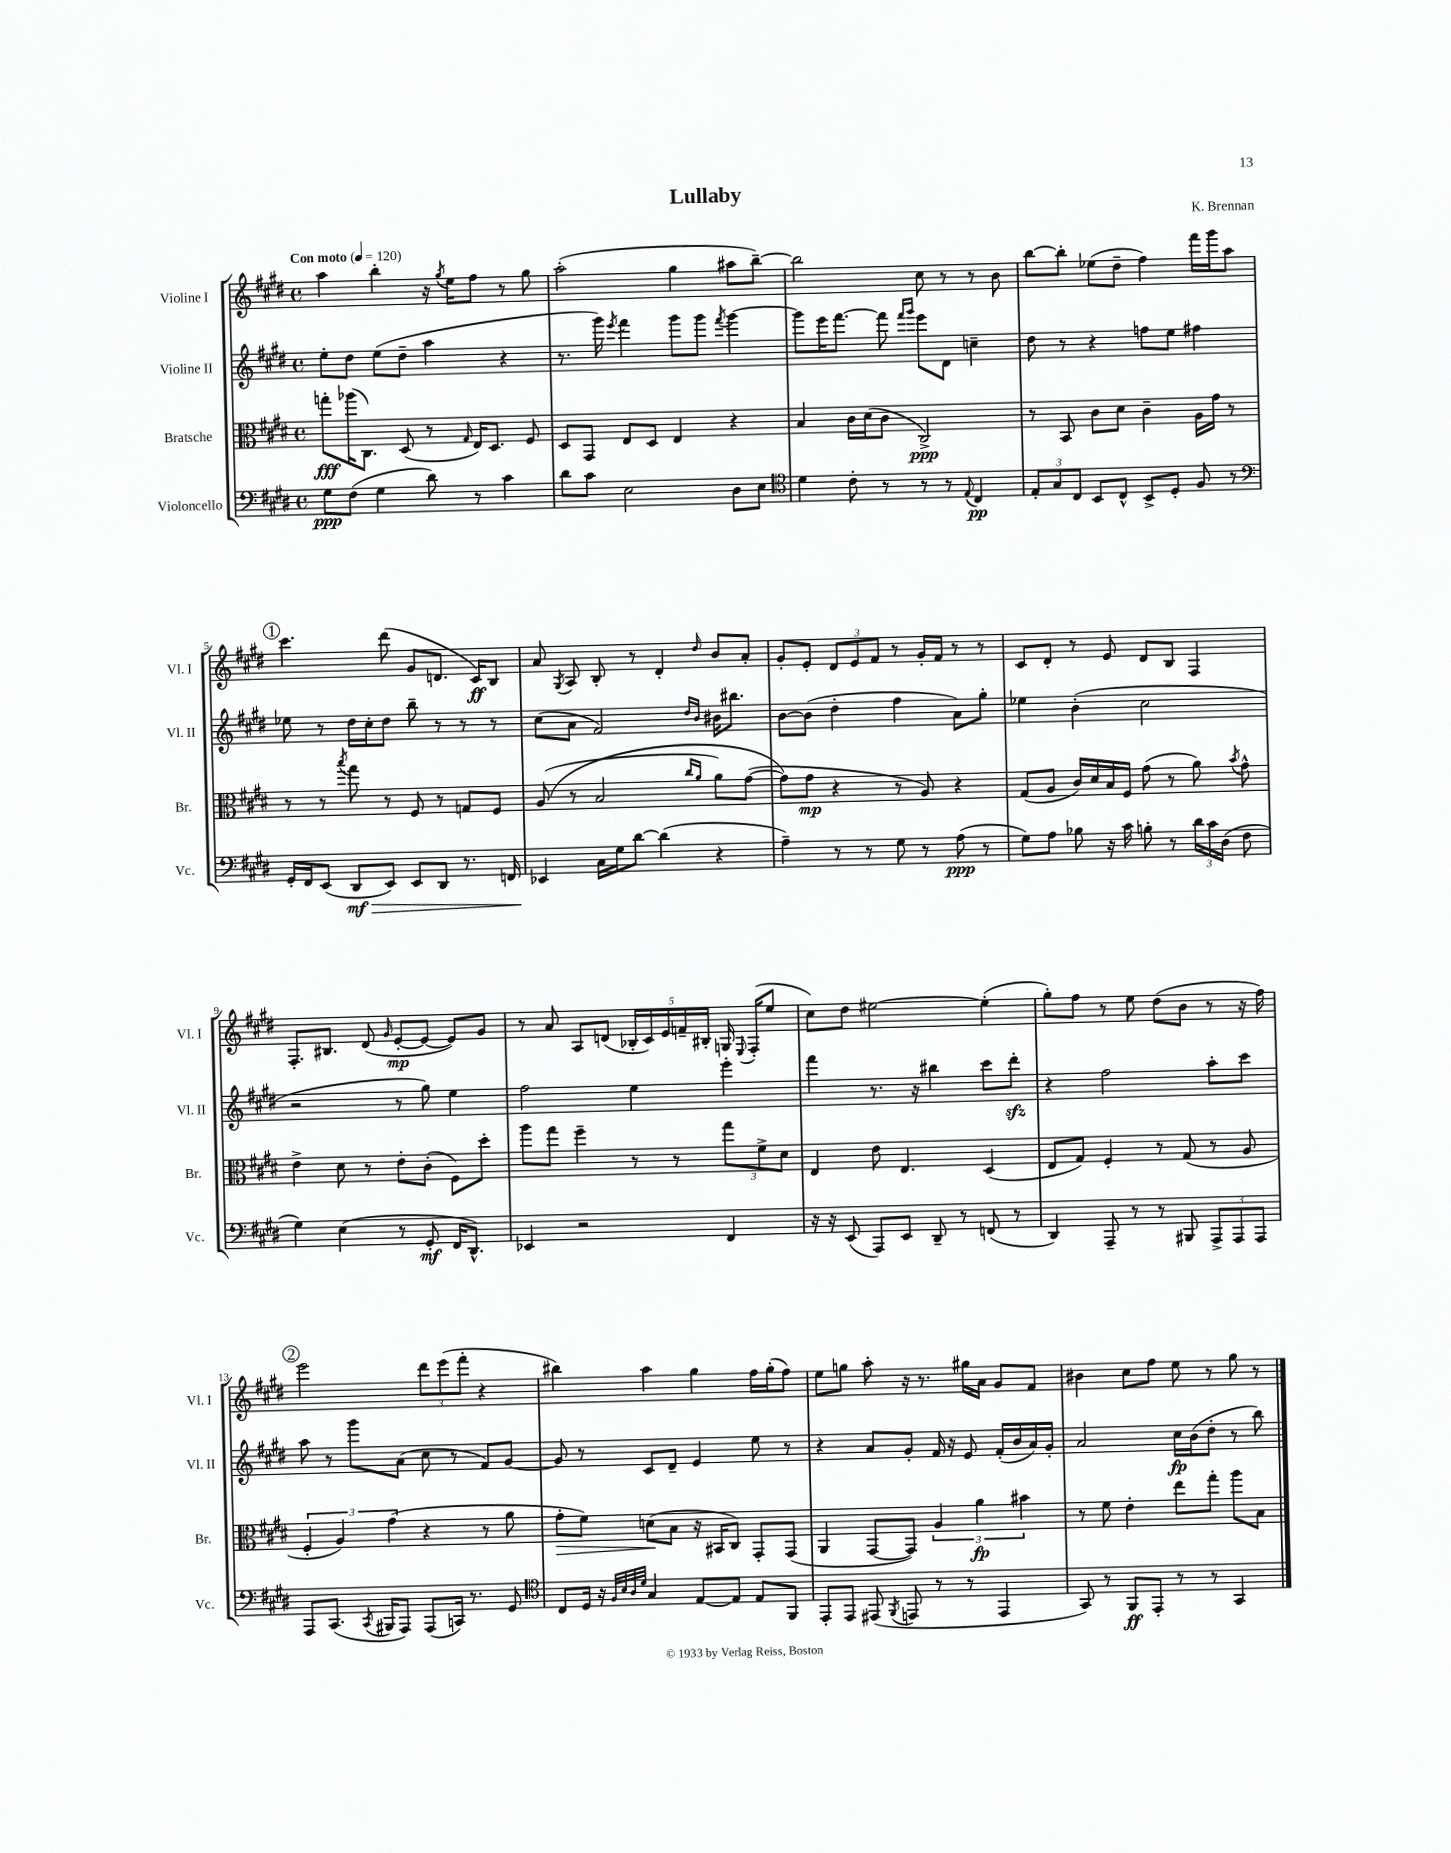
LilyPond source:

\header { title = "Lullaby" composer = "K. Brennan" }
<<
\new StaffGroup <<
\new Staff = "s0" \with { instrumentName = "Violine I" shortInstrumentName = "Vl. I" } {
    \clef treble \key e \major \defaultTimeSignature \time 4/4 \tempo "Con moto" 4 = 120
    \autoBeamOff a''4 b''4-. r16 \acciaccatura { gis''8 } e''16[ fis''8] r8 gis''8 |
    a''2-.( gis''4 ais''8[ b''8]~--) |
    b''2 cis''8 r8 r8 b'8 |
    b''8[~ b''8]-. ees''8[( dis''8]-- fis''4) fis'''16[ gis'''16 a''8] |
    \mark \markup { \circle "1" } cis'''4. dis'''8( gis'8[ d'8.] cis'16[\ff) b8] |
    a'8 \acciaccatura { gis8 } a8 b8-. r8 dis'4-. \grace { dis''16 } b'8[ a'8]-. |
    gis'8[-. e'8]-. \tuplet 3/2 { dis'8[ e'8 fis'8] } r8 gis'16[-. fis'16] r8 r8 |
    cis'8[ dis'8]-. r8 e'8 dis'8[ b8] fis4 |
    fis8.[-. bis8.] dis'8( \grace { gis'16 } e'8[~-.\mp e'8]~ e'8[) gis'8] |
    r8 a'8 a8[ d'8]( \tuplet 5/4 { bes16[-. cis'16) e'16 f'16-- bis16]-. } g16 \appoggiatura { e8 } fis16[-.( e''8] |
    cis''8[) dis''8] eis''2~ eis''4-.( |
    gis''8[-.) fis''8] r8 e''8 dis''8[( b'8] r8 r16 fis''16) |
    \mark \markup { \circle "2" } e'''2 \tuplet 3/2 { dis'''8[ e'''8( fis'''8]-. } r4 |
    bis''4) a''4 gis''4 fis''16[ gis''16-.( fis''8]) |
    e''8[ g''8] a''8-. r16 r8. gis''16[ a'16] gis'8[ fis'8] |
    bis'4 cis''8[ fis''8] e''8 r8 gis''8 r8 \bar "|." |
}
\new Staff = "s1" \with { instrumentName = "Violine II" shortInstrumentName = "Vl. II" } {
    \clef treble \key e \major \defaultTimeSignature \time 4/4
    \autoBeamOff e''8[-. dis''8] e''8[( dis''8]-- a''4 r4 |
    r8. gis'''16) \acciaccatura { e'''8 } fis'''4 gis'''8[ gis'''8] \acciaccatura { fis'''8 } gis'''4~ |
    gis'''8[ e'''16 fis'''8.]~ fis'''8 \grace { fis'''16[ gis'''16] } e'''8[ dis'8] c''4-- |
    dis''8 r8 r4 f''8[ e''8] fis''4 |
    \mark \markup { \circle "1" } ees''8 r8 dis''16[ cis''16-. dis''8] b''8-- r8 r8 r8 |
    cis''8[( a'8] fis'2) \grace { dis''16[ b'16] } bis'16[ bis''8.] |
    b'8[~ b'8]( dis''4-. fis''4 a'8[) gis''8]-. |
    ees''4 b'4-.( cis''2 |
    r2 r8 gis''8) e''4 |
    fis''2 e''4 e'''4-. |
    fis'''4 r8. r16 bis''4 cis'''8[ dis'''8]-.\sfz |
    r4 fis''2 a''8[-. cis'''8] |
    \mark \markup { \circle "2" } a''8 r8 gis'''8[ a'8]( cis''8 r8 fis'8[) gis'8]~ |
    gis'8 r8 cis'8[ dis'8]-- e'4 e''8 r8 |
    r4 a'8[ gis'8]-. fis'16 r16 e'8 fis'16[-.( b'16 a'16) gis'16]-. |
    a'2 cis''16[\fp b'16( dis''8]-. r8 b''8) \bar "|." |
}
\new Staff = "s2" \with { instrumentName = "Bratsche" shortInstrumentName = "Br." } {
    \clef alto \key e \major \defaultTimeSignature \time 4/4
    \autoBeamOff g''8[-.\fff aes''16( cis8.]) dis8( r8 \grace { gis16 } e16[) dis8.] fis8 |
    dis8[ gis,8] e8[ dis8] e4 r4 |
    b4 cis'16[ dis'16( cis'8] cis2->\ppp) |
    r8 b,8 cis'8[ dis'8] cis'4-- a16[ gis'16] r8 |
    \mark \markup { \circle "1" } r8 r8 \acciaccatura { b''8 } gis''8 r8 fis8 r8 g8[ fis8] |
    a8(\( r8 b2 \grace { cis''16[ a'16] } a'8[) gis'8]~( |
    gis'8[\) gis'8]\mp r4 r8 a8) r4 |
    gis8[( a8] cis'16[) dis'16 b16 fis16] gis'8( r8 a'8) \acciaccatura { b'8 } gis'8-^ |
    e'4-> dis'8 r8 e'8[-. cis'8]-.( fis8[) dis''8]-. |
    a''8[ gis''8] fis''4-- r8 r8 \tuplet 3/2 { gis''8[ fis'8-> dis'8] } |
    e4 e'8 e4. dis4( |
    e8[ gis8]) fis4-. r8 gis8( r8 a8 |
    \mark \markup { \circle "2" } \tuplet 3/2 { fis4-. a4) gis'4( } r4 r8 a'8 |
    gis'8[-.\> fis'8]) d'8[\!( b8] r16 bis,16[ cis8]) gis,8[-. gis,8]( |
    a,4 gis,8[~ gis,8]) \tuplet 3/2 { a4 a'4\fp bis'4 } |
    r8 fis'8 e'4-. e''8[ gis''8]-. a''8[ b8] \bar "|." |
}
\new Staff = "s3" \with { instrumentName = "Violoncello" shortInstrumentName = "Vc." } {
    \clef bass \key e \major \defaultTimeSignature \time 4/4
    \autoBeamOff gis8[\ppp fis8]( gis4 dis'8) r8 cis'4 |
    dis'8[ cis'8] e2 dis8[ e8] |
    \clef tenor dis'4 cis'8-. r8 r8 r8 \appoggiatura { e8 } cis4\pp |
    \tuplet 3/2 { e8[-. gis8 cis8] } b,8[ cis8]-^ b,8[-> dis8]-. fis8 r8 |
    \mark \markup { \circle "1" } \clef bass gis,16[-. fis,16 e,8]( dis,8[\mf\> e,8]) e,8[ dis,8] r8. f,16 |
    ees,4\! cis16[ gis16 dis'8]~ dis'4( r4 |
    a4--) r8 r8 gis8 r8 a8\ppp( r8 |
    gis8[) a8] bes8 r16 cis'16 b8-. r8 \tuplet 3/2 { dis'16[ cis'16 dis16]( } fis8 |
    gis4) e4( r8 gis,8-.\mf fis,16[ dis,8.]-^) |
    ees,4 r2 fis,4 |
    r16 r16 e,8( a,,8[) e,8] dis,8-- r8 f,8( r8 |
    dis,4) a,,8-- r8 r8 bis,,8 \tuplet 3/2 { a,,8[-> a,,8 a,,8] } |
    \mark \markup { \circle "2" } a,,8[ cis,8.]( \acciaccatura { cis,8 } bis,,16[ a,,8]) a,,8[( c,16]) r8. gis,8 |
    \clef tenor cis8[ dis16] r16 \grace { fis32[ b32 a32 dis'32] } gis4 e8[~ e8] e8[ fis,8] |
    e,8[-. e,8] eis,8( \acciaccatura { fis,8 } e,8 r8 r8 e,4 |
    gis,8) r8 fis,8[\ff e,8]-. r8 r8 gis,4 \bar "|." |
}
>>
>>
